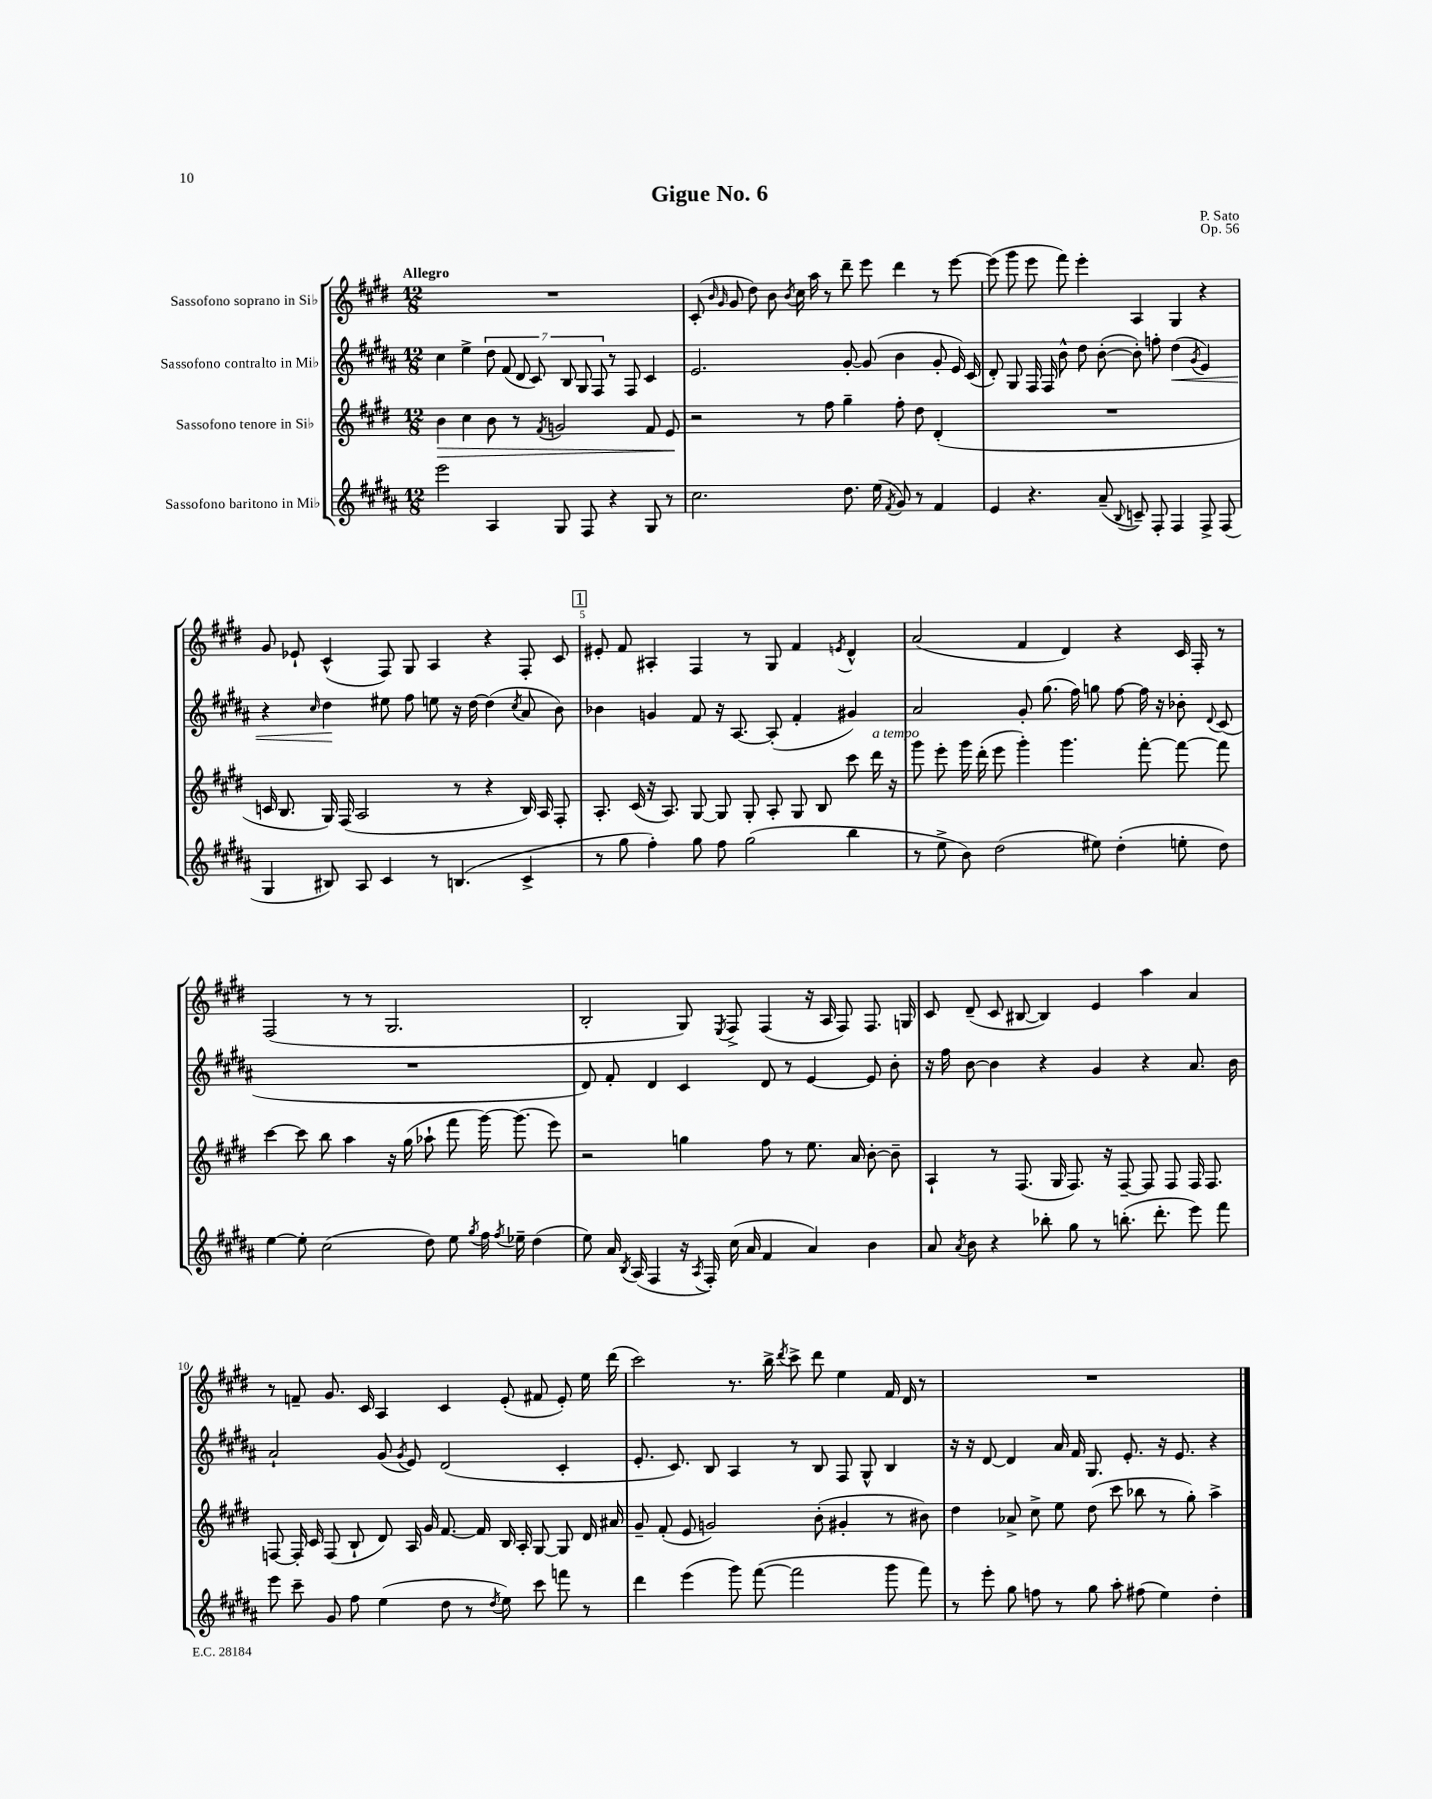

**kern	**kern	**kern	**kern
*staff4	*staff3	*staff2	*staff1
*clefG2	*clefG2	*clefG2	*clefG2
*k[f#c#g#d#a#]	*k[f#c#g#d#]	*k[f#c#g#d#a#]	*k[f#c#g#d#]
*M12/8	*M12/8	*M12/8	*M12/8
2eee	4b	4cc#	1.r
.	4cc#	4ee^	.
4A#	8b	14dd#	.
.	.	(14f#	.
.	8r	.	.
.	.	14d#	.
.	.	14c#)	.
.	8qf#	.	.
8G#	2g	.	.
.	.	14B	.
.	.	14G#	.
8F#	.	.	.
.	.	14F#	.
4r	.	8r	.
.	.	8F#	.
8G#	8f#	4c#	.
8r	8e	.	.
=	=	=	=
2.cc#	2r	2.e	(8c#'
.	.	.	16qqb
.	.	.	16qqg#
.	.	.	8g#
.	.	.	8dd#)
.	.	.	8b
.	.	.	8qb
.	8r	.	16cc#
.	.	.	16aa
.	8ff#	.	8r
8.dd#	4gg#~	[8g#'	8ddd#~
.	.	(8g#]	8eee
(16ee	.	.	.
8qf#	.	.	.
8g#)	8ff#'	4b	4ddd#
8r	8dd#	.	.
4f#	(4d#'	8g#'	8r
.	.	16e)	[8eee
.	.	(16c#	.
=	=	=	=
4e	1.r	8d#')	(8eee]
.	.	8G#	8ggg#
4.r	.	16F#	8eee
.	.	16F#	.
.	.	8b^^	8fff#)
.	.	8dd#	4eee'
(8a#~	.	([8b'	.
8qqB	.	.	.
8c~)	.	8b'])	4A
8F#'	.	8ff'	.
4F#	.	(4dd#	4G#
.	.	8qg#	.
8F#^	.	4e)	4r
(8F#	.	.	.
=	=	=	=
4G#	16c	4r	8g#
.	8.B	.	.
.	.	.	8e-`
.	.	16qqcc#	.
8B#)	16G#)	4dd#	(4c#^^
.	(16F#	.	.
8A#	2A	.	.
4c#	.	8ee#	8F#)
.	.	8ff#	8G#
8r	.	8ee	4A
(4.B	8r	16r	.
.	.	[16dd#	.
.	4r	(4dd#]	4r
.	.	8qcc#	.
4c#^	16B)	8a#	8F#'
.	16A	.	.
.	8F#'	8b)	8c#
=	=	=	=
8r	8.A'	4b-	8e#'
8gg#	.	.	8f#
.	(16c#	.	.
4ff#')	16r	4g	4A#'
.	8.A)	.	.
8gg#	[8G#	8f#	4F#
8ff#	8G#]	16r	.
.	.	[8.A#	.
(2gg#	8G#'	.	8r
.	8A'	(8A#']	8G#
.	8G#	4f#'	4f#
.	8B	.	.
.	.	.	8qe
4bb	8ccc#	4g#)	4d#^^
.	16ddd#	.	.
.	16r	.	.
=	=	=	=
8r	8ggg#	2a#	(2a
8ee^	8eee'	.	.
8b)	16ggg#	.	.
.	(16ddd#'	.	.
(2dd#	8eee	.	.
.	4ggg#')	8g#'	4f#
.	.	(8.gg#	.
.	4.ggg#	.	4d#)
.	.	16ff#)	.
8ee#)	.	8gg	.
(4dd#'	.	[8ff#	4r
.	[8fff#'	16ff#]	.
.	.	16r	.
8ee'	8fff#_	8b-'	16c#
.	.	.	16F#'
.	.	8qqd#	.
8dd#)	8fff#]	(8c#	8r
=	=	=	=
[4ee	[4ccc#	1.r	(2F#
8ee']	8ccc#]	.	.
(2cc#	8bb	.	.
.	4aa	.	8r
.	.	.	8r
.	16r	.	2.G#
.	(16gg#	.	.
8dd#)	8aa-`	.	.
8ee	8fff#	.	.
8qgg#	.	.	.
16ff#	[16ggg#)	.	.
8qff#	.	.	.
16ee-~	(8.ggg#]	.	.
(4dd#	.	.	.
.	8eee)	.	.
=	=	=	=
8ee)	2r	8d#)	2B'
16a#	.	8f#'	.
8qB	.	.	.
(16A#	.	.	.
4F#	.	4d#	.
16r	4gg	4c#	8G#)
8qA#	.	.	.
16F#')	.	.	.
.	.	.	8qE
(16cc#	.	.	8F#^
16a#	.	.	.
4f#	8ff#	8d#	(4F#
.	8r	8r	.
4a#)	8.ee	[4e	16r
.	.	.	16A
.	.	.	8F#)
.	16a	.	.
4b	[8b'	8e]	8.F#
.	8b~]	8b'	.
.	.	.	16G
=	=	=	=
8a#	4A`	16r	8c#
.	.	16ff#	.
8qa#	.	.	.
8b	.	[8b	(8d#~
4r	8r	4b]	8c#
.	(8.F#	.	[8B#
8bb-'	.	4r	4B#])
.	16G#	.	.
8gg#	8.F#)	.	.
8r	.	4g#	4e
.	16r	.	.
(8.bb'	[8F#~	.	.
.	8F#]	4r	4aa
8.ddd#'	.	.	.
.	8F#	.	.
8eee)	16F#	8.a#	4a
.	8.F#	.	.
8fff#	.	.	.
.	.	16b	.
=	=	=	=
8eee	[8F	2a#`	8r
8ccc#~	16F']	.	8f~
.	16c#	.	.
8g#	(8F	.	8.g#
8ff#	8B`	.	.
.	.	.	16c#
(4ee	8d#)	(8g#	4A
.	.	8qg#	.
.	16A	8e)	.
.	16g#	.	.
8dd#	[8.f#	(2d#	4c#
8r	.	.	.
.	16f#]	.	.
8qdd#	.	.	.
8ee)	16B	.	(8e'
.	16A'	.	.
8ccc#	[8G#	.	8f#
8fff	8G#]	4c#'	8e')
8r	16d#	.	16ee
.	16a#	.	(16ddd#
=	=	=	=
4ddd#	8g#~	8.e'	2ccc#)
.	(8f#'	.	.
.	.	8.c#)	.
(4eee	8e	.	.
.	2g)	8B	.
8ggg#)	.	4A#	8.r
([8fff#	.	.	.
.	.	.	16bb^
.	.	.	8qddd#
2fff#]	.	8r	8ccc#^
.	(8b'	8B	8ddd#
.	4g#'	8F#	4ee
.	.	8G#^^	.
8ggg#	8r	4B	16f#
.	.	.	16d#
8fff#)	8b#)	.	8r
=	=	=	=
8r	4dd#	16r	1.r
.	.	16r	.
8eee'	.	[8d#	.
8gg#	8a-^	4d#]	.
8ff	8cc#^	.	.
8r	8ee	16a#	.
.	.	16f#	.
8gg#	(8dd#	8.G#	.
8aa#'	8ccc#	.	.
.	.	8.e'	.
(8ff#	8bb-	.	.
4ee)	8r	16r	.
.	.	8.e	.
.	8gg#')	.	.
4dd#'	4aa^	4r	.
==	==	==	==
*-	*-	*-	*-
